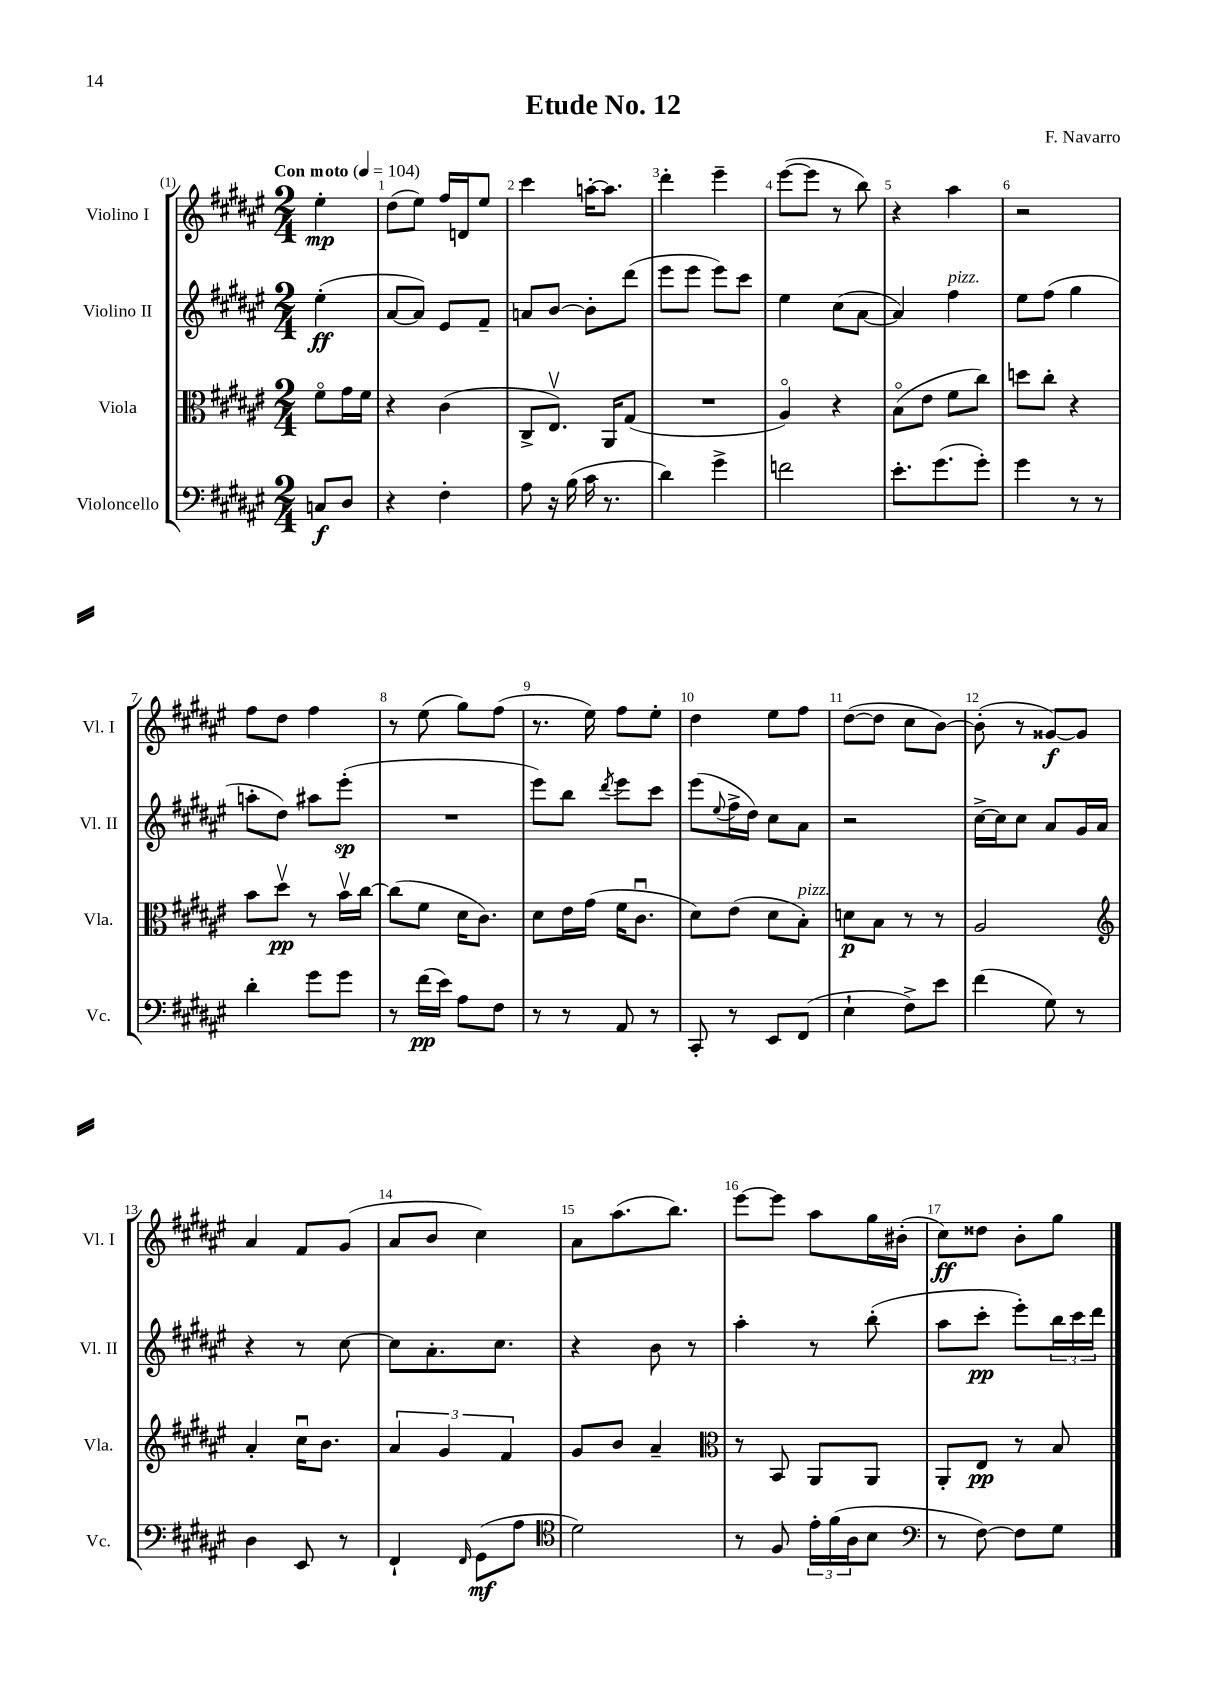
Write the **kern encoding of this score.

**kern	**dynam	**kern	**dynam	**kern	**dynam	**kern	**dynam
*part4	*part4	*part3	*part3	*part2	*part2	*part1	*part1
*staff4	*staff4	*staff3	*staff3	*staff2	*staff2	*staff1	*staff1
*I"Violoncello	*	*I"Viola	*	*I"Violino II	*	*I"Violino I	*
*I'Vc.	*	*I'Vla.	*	*I'Vl. II	*	*I'Vl. I	*
*clefF4	*	*clefC3	*	*clefG2	*	*clefG2	*
*k[f#c#g#d#a#e#]	*	*k[f#c#g#d#a#e#]	*	*k[f#c#g#d#a#e#]	*	*k[f#c#g#d#a#e#]	*
*M2/4	*	*M2/4	*	*M2/4	*	*M2/4	*
*MM104	*	*MM104	*	*MM104	*	*MM104	*
=	=	=	=	=	=	=	=
!	!	!	!	!	!	!LO:TX:a:B:t=Con moto	!
8Cn/L	f	8f#\L	.	(4ee#'\	ff	4ee#'\	mp
8D#/J	.	16g#\L	.	.	.	.	.
.	.	16f#\JJ	.	.	.	.	.
=1	=1	=1	=1	=1	=1	=1	=1
4r	.	4r	.	[8a#/L	.	(8dd#\L	.
.	.	.	.	8a#/J])	.	8ee#\J)	.
4F#'\	.	(4c#\	.	8e#/L	.	16ff#/LL	.
.	.	.	.	.	.	16dn/J	.
.	.	.	.	8f#~/J	.	8ee#/J	.
=2	=2	=2	=2	=2	=2	=2	=2
8A#\	.	8C#^/L	.	8an/L	.	4ccc#\	.
16r	.	8.E#v/J)	.	[8b/J	.	.	.
(16B\	.	.	.	.	.	.	.
16c#\	.	.	.	8b'\L]	.	[16aan'\KL	.
8.r	.	16AA#/KL	.	.	.	8.aa\J]	.
.	.	(8G#/J	.	(8ddd#\J	.	.	.
=3	=3	=3	=3	=3	=3	=3	=3
4d#\)	.	2r	.	8eee#\L	.	4ddd#'\	.
.	.	.	.	8eee#\J	.	.	.
4g#^\	.	.	.	8eee#\L)	.	4eee#~\	.
.	.	.	.	8ccc#\J	.	.	.
=4	=4	=4	=4	=4	=4	=4	=4
2fn\	.	4A#/)	.	4ee#\	.	([8eee#\L	.
.	.	.	.	.	.	8eee#\J]	.
.	.	4r	.	(8cc#\L	.	8r	.
.	.	.	.	[8a#\J	.	8bb\)	.
=5	=5	=5	=5	=5	=5	=5	=5
8.e#'\L	.	(8B\L	.	4a#/])	.	4r	.
.	.	8e#\J	.	.	.	.	.
(8.g#\	.	.	.	.	.	.	.
!	!	!	!	!LO:TX:a:i:t=pizz.	!	!	!
.	.	8f#\L	.	4ff#\	.	4aa#\	.
8g#'\J)	.	8cc#\J)	.	.	.	.	.
=6	=6	=6	=6	=6	=6	=6	=6
4g#\	.	8ddn\L	.	8ee#\L	.	2r	.
.	.	8cc#'\J	.	(8ff#\J	.	.	.
8r	.	4r	.	4gg#\	.	.	.
8r	.	.	.	.	.	.	.
!!LO:LB:g=z
=7	=7	=7	=7	=7	=7	=7	=7
4d#'\	.	8b\L	.	8aan'\L	.	8ff#\L	.
.	.	8dd#v\J	pp	8dd#\J)	.	8dd#\J	.
8g#\L	.	8r	.	8aa#X\L	.	4ff#\	.
8g#\J	.	16bv\LL	.	(8eee#'\J	sp	.	.
.	.	[16cc#\JJ	.	.	.	.	.
=8	=8	=8	=8	=8	=8	=8	=8
8r	.	(8cc#\L]	.	2r	.	8r	.
(16f#\LL	pp	8f#\J	.	.	.	(8ee#\	.
16e#\JJ)	.	.	.	.	.	.	.
8A#\L	.	16d#\KL	.	.	.	8gg#\L)	.
.	.	8.c#\J)	.	.	.	.	.
8F#\J	.	.	.	.	.	(8ff#\J	.
=9	=9	=9	=9	=9	=9	=9	=9
8r	.	8d#\L	.	8eee#\L)	.	8.r	.
8r	.	16e#\L	.	8bb\J	.	.	.
.	.	(16g#\JJ	.	.	.	16ee#\)	.
.	.	.	.	8qddd#/	.	.	.
8AA#/	.	16f#\KL	.	8eee#\L	.	8ff#\L	.
.	.	8.c#u\J	.	.	.	.	.
8r	.	.	.	8ccc#\J	.	8ee#'\J	.
=10	=10	=10	=10	=10	=10	=10	=10
8CC#'/	.	8d#\L)	.	(8eee#\L	.	4dd#\	.
.	.	.	.	8qqee#/	.	.	.
8r	.	(8e#\J	.	16ff#^\L	.	.	.
.	.	.	.	16dd#\JJ)	.	.	.
8EE#/L	.	8d#\L	.	8cc#\L	.	8ee#\L	.
!	!	!LO:TX:a:i:t=pizz.	!	!	!	!	!
(8FF#/J	.	8B'\J)	.	8a#\J	.	8ff#\J	.
=11	=11	=11	=11	=11	=11	=11	=11
4E#`\	.	8dn\L	p	2r	.	([8dd#\L	.
.	.	8B\J	.	.	.	8dd#\J]	.
8F#^\L)	.	8r	.	.	.	8cc#\L	.
8e#\J	.	8r	.	.	.	[8b\J)	.
=12	=12	=12	=12	=12	=12	=12	=12
(4f#\	.	2A#/	.	[16cc#^\LL	.	(8b'\]	.
.	.	.	.	16cc#\J]	.	.	.
.	.	.	.	8cc#\J	.	8r	.
8G#\)	.	.	.	8a#/L	.	[8g##X/L)	f
8r	.	.	.	16g#/L	.	8g##/J]	.
.	.	.	.	16a#/JJ	.	.	.
!!LO:LB:g=z
=13	=13	=13	=13	=13	=13	=13	=13
*	*	*clefG2	*	*	*	*	*
4D#\	.	4a#'/	.	4r	.	4a#/	.
8EE#/	.	16cc#u\KL	.	8r	.	8f#/L	.
.	.	8.b\J	.	.	.	.	.
8r	.	.	.	[8cc#\	.	(8g#/J	.
=14	=14	=14	=14	=14	=14	=14	=14
4FF#`/	.	6a#/	.	8cc#\L]	.	8a#/L	.
.	.	.	.	8.a#'\	.	8b/J	.
.	.	6g#/	.	.	.	.	.
16qqFF#/	.	.	.	.	.	.	.
(8GG#\L	mf	.	.	.	.	4cc#\)	.
.	.	.	.	8.cc#\J	.	.	.
.	.	6f#/	.	.	.	.	.
8A#\J	.	.	.	.	.	.	.
=15	=15	=15	=15	=15	=15	=15	=15
*clefC4	*	*	*	*	*	*	*
2d#\)	.	8g#/L	.	4r	.	8a#\L	.
.	.	8b/J	.	.	.	(8.aa#\	.
.	.	4a#~/	.	8b\	.	.	.
.	.	.	.	.	.	8.bb\J)	.
.	.	.	.	8r	.	.	.
=16	=16	=16	=16	=16	=16	=16	=16
*	*	*clefC3	*	*	*	*	*
8r	.	8r	.	4aa#'\	.	[8eee#\L	.
8F#/	.	8BB/	.	.	.	8eee#\J]	.
24e#'\LL	.	8AA#/L	.	8r	.	8aa#\L	.
(24f#\	.	.	.	.	.	.	.
24A#\J	.	.	.	.	.	.	.
8B\J	.	8AA#/J	.	(8bb'\	.	16gg#\L	.
.	.	.	.	.	.	(16b#X'\JJ	.
=17	=17	=17	=17	=17	=17	=17	=17
*clefF4	*	*	*	*	*	*	*
8r	.	8AA#'/L	.	8aa#\L	.	8cc#\L)	ff
[8F#\)	.	8E#/J	pp	8ccc#'\J	pp	8dd##X\J	.
8F#\L]	.	8r	.	8eee#'\L)	.	8b'\L	.
8G#\J	.	8B/	.	24bb\L	.	8gg#\J	.
.	.	.	.	24ccc#\	.	.	.
.	.	.	.	24ddd#\JJ	.	.	.
==	==	==	==	==	==	==	==
*-	*-	*-	*-	*-	*-	*-	*-
